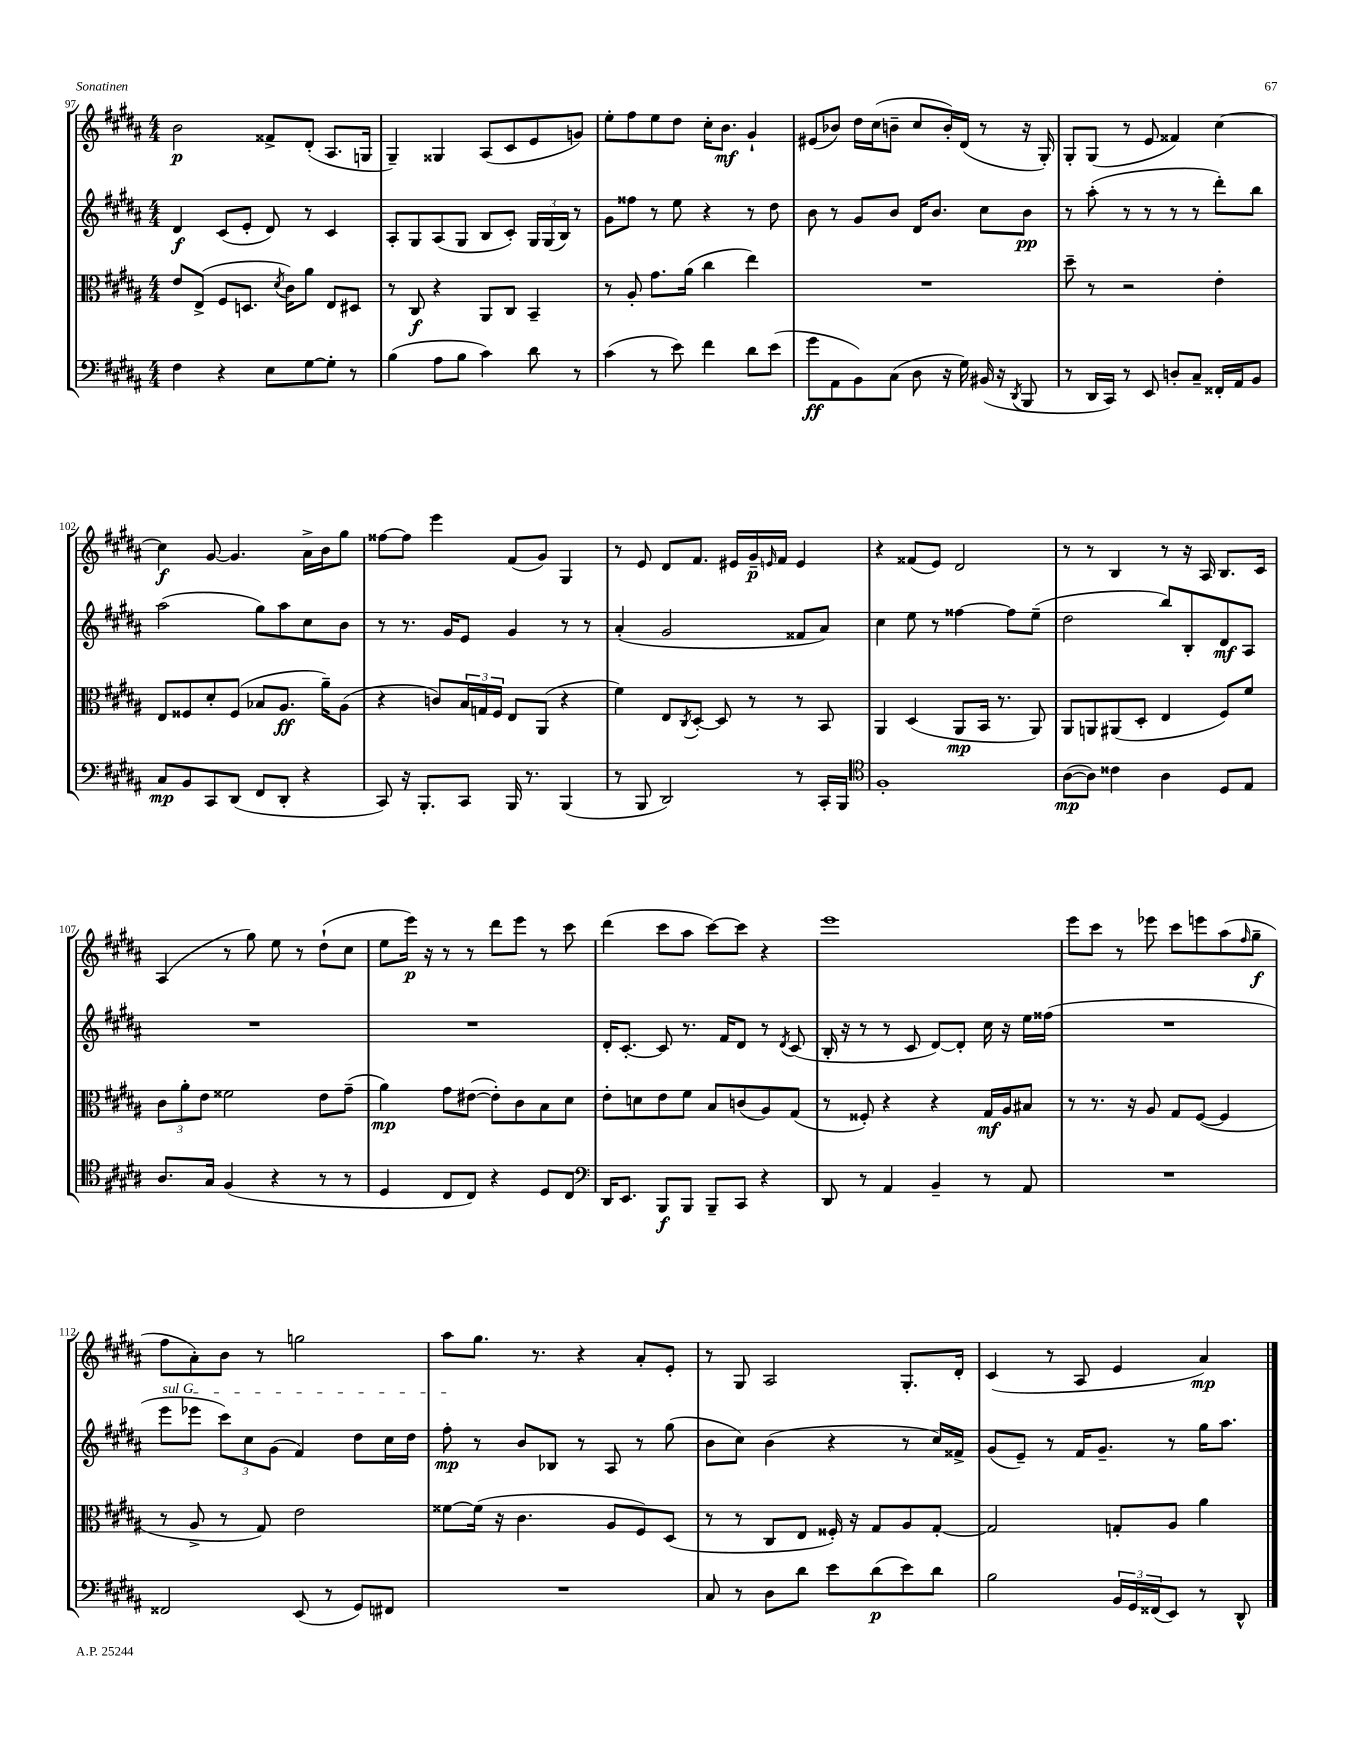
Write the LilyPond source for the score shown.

<<
\new StaffGroup <<
\new Staff = "s0" {
    \clef treble \key b \major \numericTimeSignature \time 4/4
    b'2\p fisis'8-> dis'8-.( ais8. g16 |
    gis4--) gisis4 ais8( cis'8 e'8 g'8) |
    e''8-. fis''8 e''8 dis''8 cis''16-. b'8.\mf gis'4-! |
    eis'8( bes'8) dis''16 cis''16( b'8-- cis''8 b'16-.) dis'16( r8 r16 gis16-.) |
    gis8-. gis8( r8 e'8 fisis'4) cis''4~ |
    cis''4\f gis'8~ gis'4. ais'16-> b'16 gis''8 |
    fisis''8~ fisis''8 e'''4 fis'8( gis'8) gis4 |
    r8 e'8 dis'8 fis'8. eis'16 gis'16--\p \grace { e'16 } fis'16 e'4 |
    r4 fisis'8( e'8) dis'2 |
    r8 r8 b4 r8 r16 ais16 b8. cis'16 |
    ais4( r8 gis''8) e''8 r8 dis''8-!( cis''8 |
    e''8 e'''16\p) r16 r8 r8 dis'''8 e'''8 r8 cis'''8 |
    dis'''4( cis'''8 ais''8 cis'''8~) cis'''8 r4 |
    e'''1 |
    e'''8 cis'''8 r8 ees'''8 cis'''8 e'''8 ais''8( \grace { fis''16 } gis''8--\f |
    fis''8 ais'8-.) b'8 r8 g''2 |
    ais''8 gis''8. r8. r4 ais'8-. e'8-. |
    r8 gis8 ais2 gis8.-. dis'16-. |
    cis'4( r8 ais8 e'4 ais'4\mp) \bar "|." |
}
\new Staff = "s1" {
    \clef treble \key b \major \numericTimeSignature \time 4/4
    dis'4\f cis'8( e'8-. dis'8) r8 cis'4 |
    ais8-. gis8 ais8( gis8 b8 cis'8-.) \tuplet 3/2 { gis16 gis16( b16) } r8 |
    gis'8 fisis''8 r8 e''8 r4 r8 dis''8 |
    b'8 r8 gis'8 b'8 dis'16 b'8. cis''8 b'8\pp |
    r8 ais''8-.( r8 r8 r8 r8 dis'''8-.) b''8 |
    ais''2( gis''8) ais''8 cis''8 b'8 |
    r8 r8. gis'16 e'8 gis'4 r8 r8 |
    ais'4-.( gis'2 fisis'8 ais'8) |
    cis''4 e''8 r8 fisis''4~ fisis''8 e''8--( |
    dis''2 b''8) b8-. dis'8\mf ais8 |
    R1 |
    R1 |
    dis'16-. cis'8.~-. cis'8 r8. fis'16 dis'8 r8 \acciaccatura { dis'8 } cis'8( |
    b16-. r16 r8 r8 cis'8 dis'8~) dis'8-. cis''16 r16 e''16 fisis''16( |
    R1 |
    \once \override TextSpanner.bound-details.left.text = \markup { \italic "sul G" } e'''8\startTextSpan ees'''8 \tuplet 3/2 { cis'''8) cis''8 gis'8( } fis'4) dis''8 cis''16 dis''16 |
    fis''8-.\mp\stopTextSpan r8 b'8 bes8 r8 ais8 r8 gis''8( |
    b'8 cis''8) b'4( r4 r8 cis''16) fisis'16-> |
    gis'8( e'8--) r8 fis'16 gis'8.-- r8 gis''16 ais''8. \bar "|." |
}
\new Staff = "s2" {
    \clef alto \key b \major \numericTimeSignature \time 4/4
    e'8 e8->( fis8 d8. \acciaccatura { dis'8 } cis'16) ais'8 e8 dis8 |
    r8 cis8\f r4 ais,8 cis8 b,4-- |
    r8 ais8-. gis'8. ais'16( cis''4 e''4) |
    R1 |
    dis''8-- r8 r2 e'4-. |
    e8 fisis8 dis'8-. fisis8( bes8 ais8.\ff ais'16--) ais8( |
    r4 c'8) \tuplet 3/2 { b16 g16 fis16 } e8 ais,8( r4 |
    fis'4) e8 \acciaccatura { cis8 } dis8~-. dis8 r8 r8 b,8 |
    ais,4 dis4( ais,8\mp b,16 r8. ais,8) |
    ais,8 a,8 ais,8( dis8-. e4 fis8) fis'8 |
    \tuplet 3/2 { cis'8 ais'8-. e'8 } fisis'2 e'8 gis'8--( |
    ais'4\mp) gis'8 eis'8~( eis'8-.) cis'8 b8 dis'8 |
    e'8-. d'8 e'8 fis'8 b8 c'8( ais8) gis8( |
    r8 fisis8-.) r4 r4 gis16\mf ais16 bis8 |
    r8 r8. r16 ais8 gis8 fis8~( fis4 |
    r8 ais8-> r8 gis8) e'2 |
    fisis'8~ fisis'16( r16 cis'4. ais8 fis8) dis8( |
    r8 r8 cis8 e8 fisis16-.) r16 gis8 ais8 gis8~-. |
    gis2 g8-. ais8 ais'4 \bar "|." |
}
\new Staff = "s3" {
    \clef bass \key b \major \numericTimeSignature \time 4/4
    fis4 r4 e8 gis8~ gis8-. r8 |
    b4( ais8 b8 cis'4) dis'8 r8 |
    cis'4( r8 e'8) fis'4 dis'8 e'8( |
    gis'8\ff ais,8 b,8) cis8( dis8 r16 gis16) bis,16( r16 \acciaccatura { dis,8 } b,,8 |
    r8 dis,16 cis,16) r8 e,8 d8-. cis8-- fisis,16-. ais,16 b,8 |
    cis8\mp b,8 cis,8 dis,8( fis,8 dis,8-. r4 |
    cis,8) r16 b,,8.-. cis,8 b,,16 r8. b,,4( |
    r8 b,,8 dis,2) r8 cis,16-. b,,16 |
    \clef tenor fis1-. |
    ais8~\mp( ais8) cisis'4 ais4 dis8 e8 |
    ais8. gis16 fis4( r4 r8 r8 |
    dis4 cis8 cis8) r4 dis8 cis8 |
    \clef bass dis,16 e,8. b,,8\f b,,8 b,,8-- cis,8 r4 |
    dis,8 r8 ais,4 b,4-- r8 ais,8 |
    R1 |
    fisis,2 e,8( r8 gis,8) fis,8 |
    R1 |
    cis8 r8 dis8 dis'8 e'8 dis'8\p( e'8) dis'8 |
    b2 \tuplet 3/2 { b,16 gis,16 fisis,16( } e,8) r8 dis,8-^ \bar "|." |
}
>>
>>
\layout { \context { \Score currentBarNumber = #97 } }
